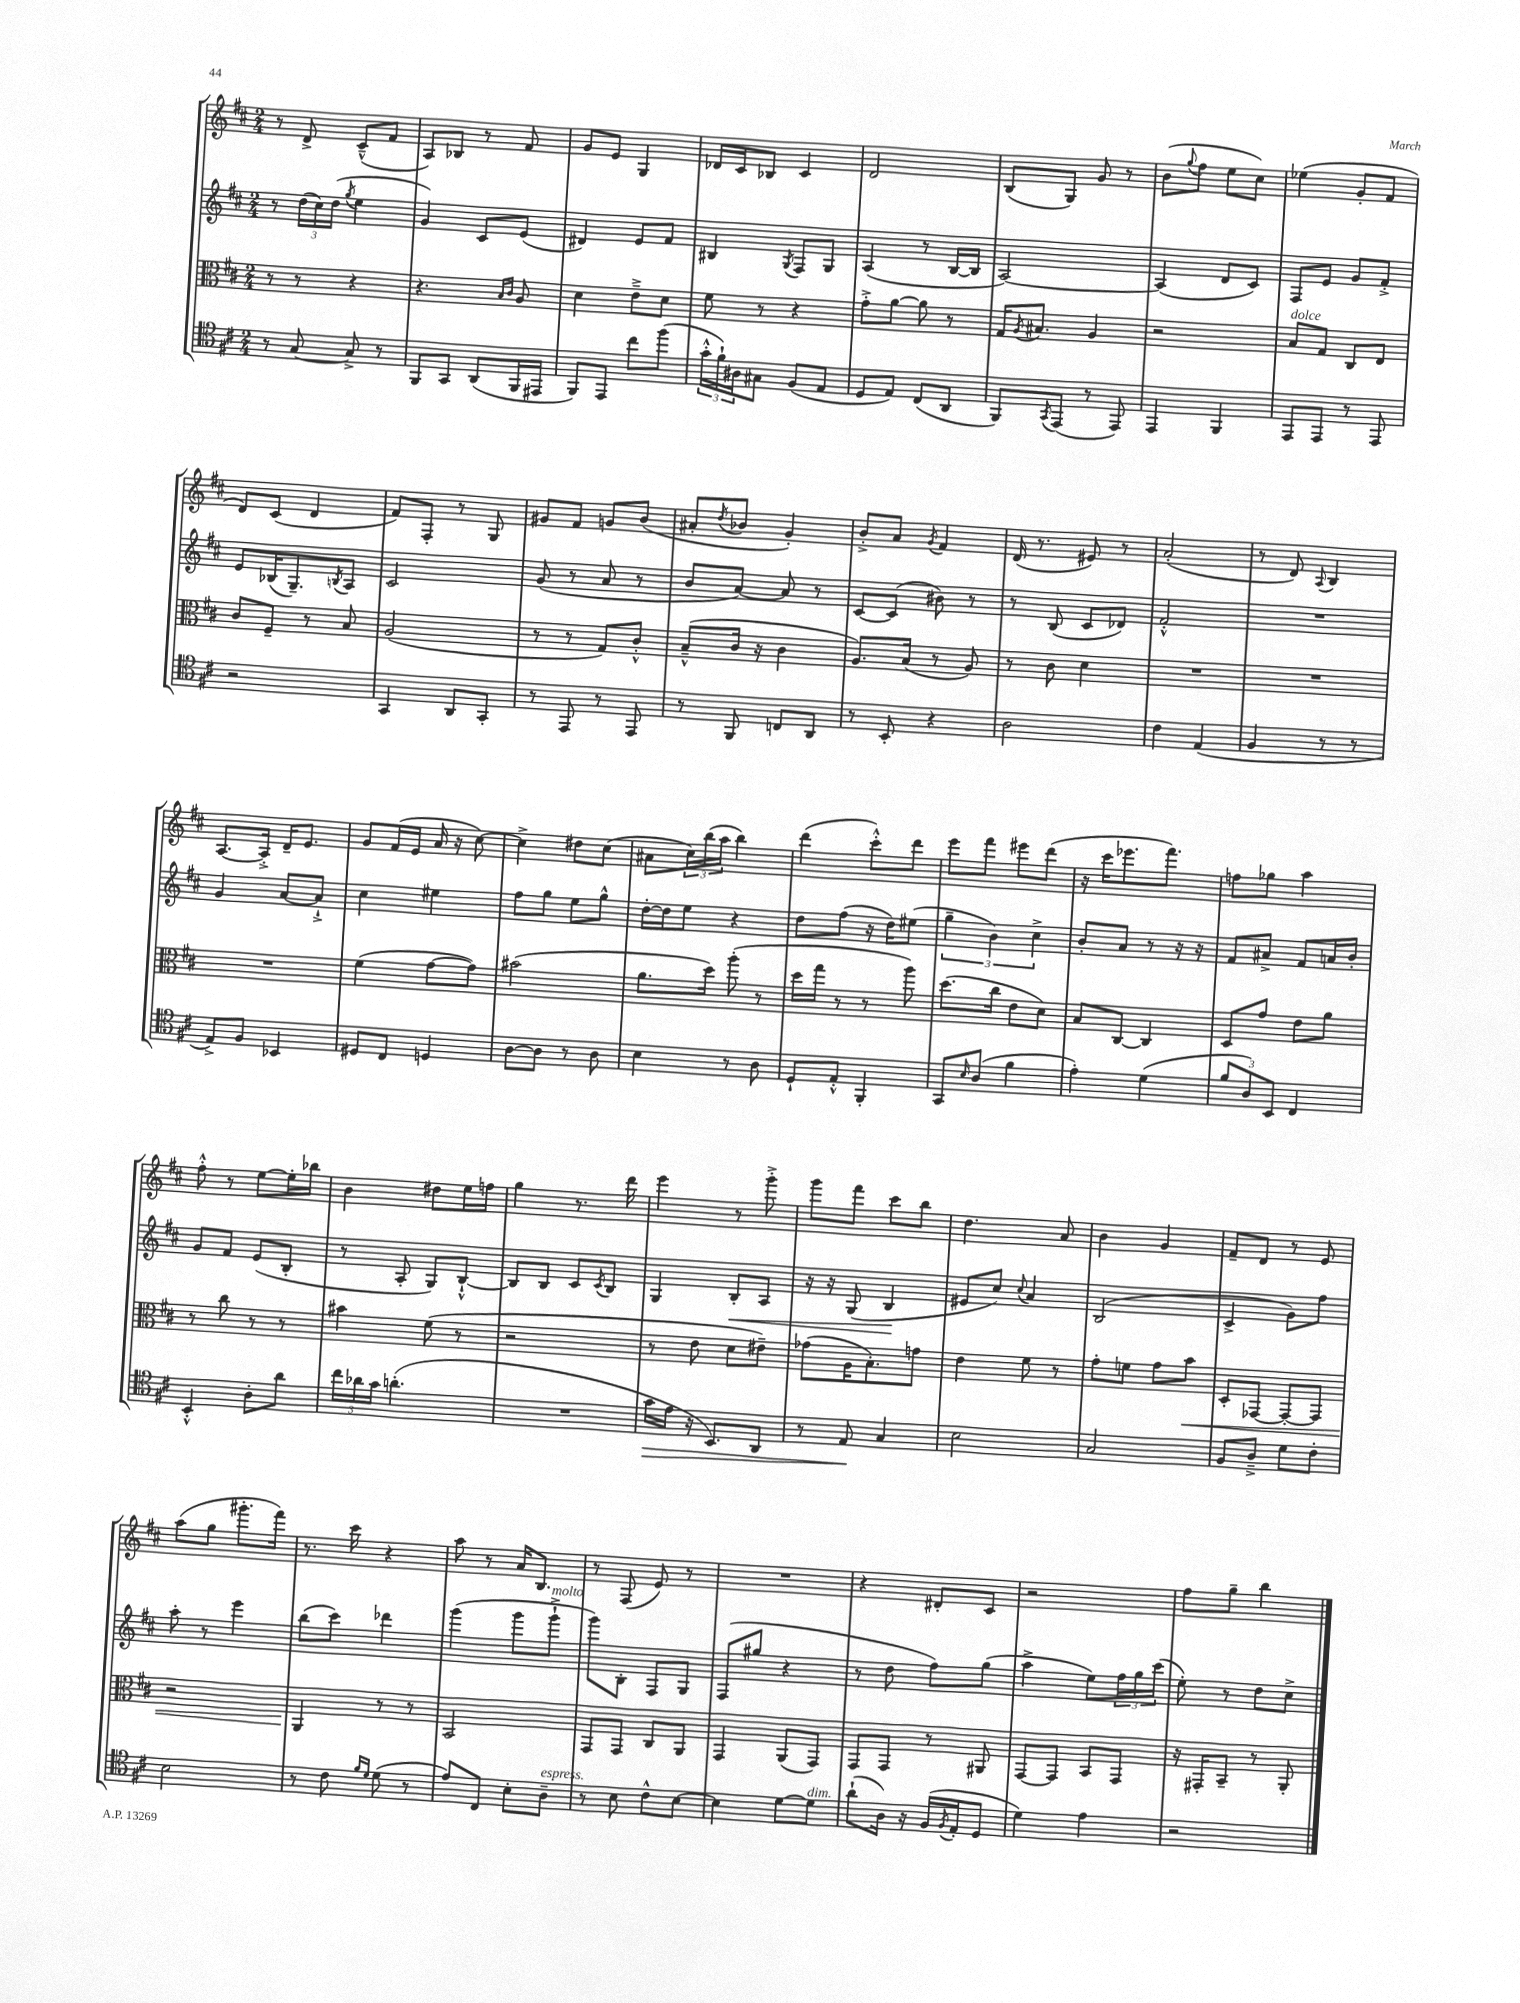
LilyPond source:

<<
\new StaffGroup <<
\new Staff = "s0" {
    \clef treble \key d \major \numericTimeSignature \time 2/4
    r8 d'8-> cis'8---^( fis'8 |
    a8) bes8 r8 fis'8 |
    g'8 e'8 g4 |
    des'16 cis'16 bes8 cis'4 |
    d'2 |
    b8( g8) g'8 r8 |
    b'8( \appoggiatura { g''8 } fis''8 e''8 cis''8) |
    ees''4( g'8-. fis'8 |
    d'8) cis'8( d'4 |
    fis'8) fis8-. r8 g8 |
    gis'8 fis'8 g'8 b'8( |
    ais'8-. \acciaccatura { d''8 } bes'8 g'4-.) |
    b'8-.-> a'8 \acciaccatura { g'8 } fis'4 |
    d'16( r8. eis'8) r8 |
    a'2-.( |
    r8 d'8) \appoggiatura { a8 } b4 |
    a8.~ a16-.-> d'16-- e'8. |
    g'8 fis'16( e'16 a'16 r16 cis''8~) |
    cis''4-> dis''8 cis''8( |
    ais'8 \tuplet 3/2 { cis''16) b''16( a''16 } b''4) |
    d'''4( cis'''8-.-^) d'''8 |
    e'''8 fis'''8 eis'''8 d'''8( |
    r16 cis'''16 ees'''8. fis'''8.) |
    f''8 ges''8 a''4 |
    fis''8-.-^ r8 e''8~ e''16-. bes''16 |
    b'4 dis''8 e''16 f''16 |
    g''4 r8. d'''16 |
    e'''4 r8 g'''8-.-> |
    g'''8 fis'''8 cis'''8 b''8 |
    d''4. a'8 |
    b'4 g'4 |
    fis'8-- d'8 r8 e'8 |
    a''8( g''8 gis'''8.-. fis'''16) |
    r8. cis'''16 r4 |
    a''8 r8 a'16 b8. |
    r8 fis8( e'8) r8 |
    R2 |
    r4 dis'8-. cis'8 |
    r2 |
    fis''8 g''8-- b''4 \bar "|." |
}
\new Staff = "s1" {
    \clef treble \key d \major \numericTimeSignature \time 2/4
    r8 \tuplet 3/2 { d''16( cis''16) d''16( } \acciaccatura { g''8 } e''4 |
    g'4) cis'8 e'8( |
    dis'4) e'8 fis'8 |
    bis4 \acciaccatura { g8 } fis8 g8 |
    a4( r8 b16~ b16 |
    a2~) |
    a4( d'8 cis'8) |
    fis8 e'8 g'8 fis'8-.-> |
    e'8 bes16( g8.--) \acciaccatura { b8 } a8 |
    cis'2 |
    g'8( r8 a'8 r8 |
    b'8 a'8~) a'8 r8 |
    cis'8~ cis'8( bis'8) r8 |
    r8 b8( cis'8 des'8) |
    fis'2-.-^ |
    R2 |
    g'4 a'8~ a'8-!-> |
    cis''4 eis''4 |
    fis''8 g''8 e''8 g''8-^ |
    d''16~-. d''16 e''8 r4 |
    d''8 fis''8( r16 d''16) eis''8( |
    \tuplet 3/2 { g''4-- b'4) cis''4-> } |
    b'8-. a'8 r8 r16 r16 |
    fis'8 ais'8-> fis'8 a'16 b'16-. |
    g'8 fis'8 e'8( b8-. |
    r8 a8-. g8) b8~-!-^ |
    b8 b8 cis'8 \acciaccatura { cis'8 } b8 |
    g4 b8-.\< a8 |
    r16 r16 g8( b4\! |
    eis'8 cis''8) \appoggiatura { cis''8 } a'4 |
    b2( |
    cis'4-> g'8) fis''8 |
    a''8-. r8 e'''4 |
    b''8( cis'''8) des'''4 |
    g'''4( g'''8 g'''8-!->^\markup { \italic "molto" } |
    g'''8) b8-. fis8 g8 |
    fis8( gis''8 r4 |
    r8 d''8 fis''8) g''8( |
    a''4-> e''8) \tuplet 3/2 { fis''16 g''16 cis'''16( } |
    e''8-.) r8 d''8 cis''8-> \bar "|." |
}
\new Staff = "s2" {
    \clef alto \key d \major \numericTimeSignature \time 2/4
    r8 r8 r4 |
    r4. \grace { b16 cis'16 } a8 |
    d'4 e'8---> d'8 |
    fis'8 r8 r4 |
    g'8-.-> a'8~ a'8 r8 |
    g16 \acciaccatura { a8 } bis8. a4 |
    r2 |
    b8^\markup { \italic "dolce" } g8 cis8 e8 |
    cis'8 fis8-- r8 b8 |
    a2( |
    r8 r8 g8) cis'8-.-^ |
    b8---^( cis'16 r16 cis'4 |
    a8.) b16( r8 a8) |
    r8 cis'8 d'4 |
    R2 |
    R2 |
    R2 |
    fis'4( g'8~ g'8) |
    bis'2( |
    a'8. d''16) a''8-.( r8 |
    d''16 g''16 r8 r8 a''8) |
    d''8.( cis''16 e'8 d'8) |
    b8 cis8~ cis4 |
    d8 g'8 e'8 a'8 |
    r8 cis''8 r8 r8 |
    bis'4 fis'8( r8 |
    r2 |
    r8 e'8 d'8 eis'8--) |
    ges'8( a16 b8.-.) g'8 |
    e'4 fis'8 r8 |
    g'8-. f'8 g'8 b'8\< |
    d8-. ges,8~ ges,8~-. ges,8 |
    r2 |
    a,4\! r8 r8 |
    b,2 |
    g,8 g,8 cis8 a,8 |
    g,4 a,8( g,8) |
    g,8 g,8 r8 ais,8 |
    g,8~ g,8 b,8 g,8 |
    r16 gis,16-. b,8-- r8 a,8-. \bar "|." |
}
\new Staff = "s3" {
    \clef tenor \key d \major \numericTimeSignature \time 2/4
    r8 g8~ g8-> r8 |
    fis,8 g,8 a,8( fis,16 eis,16 |
    fis,8) e,8 cis''8 fis''8( |
    \tuplet 3/2 { g'16-.-^ fis'16-!) ais16 } gis8 fis8( e8 |
    d8 e8) cis8( a,8 |
    fis,8) \acciaccatura { g,8 } e,8( r8 e,8) |
    e,4 fis,4 |
    e,8 e,8 r8 e,8 |
    r2 |
    g,4 a,8 g,8-. |
    r8 e,8 r8 e,8 |
    r8 fis,8 c8 a,8 |
    r8 b,8-. r4 |
    a2 |
    cis'4 e4( |
    fis4 r8 r8 |
    e8->) fis8 bes,4 |
    dis8 cis8 d4 |
    a8~ a8 r8 a8 |
    b4 r8 a8 |
    d8-! e8-.-^ fis,4-. |
    g,8 \grace { b16 } a8( fis'4 |
    e'4-.) d'4( |
    \tuplet 3/2 { fis'8 a8) b,8 } cis4 |
    b,4-.-^ a8-. a'8 |
    \tuplet 3/2 { cis''16 aes'16 g'16 } a'4.-.( |
    R2 |
    g'16\> e'16 r16 b,8.) a,8 |
    r8 e8\! g4 |
    b2 |
    g2 |
    fis8 a8---> d'8 cis'8-. |
    b2 |
    r8 cis'8 \grace { fis'16 d'16 } d'8( r8 |
    e'8) cis8 b8-. a8--^\markup { \italic "espress." } |
    r8 b8 cis'8-^ b8~ |
    b4 d'8~ d'8^\markup { \italic "dim." } |
    a'8-!( a16) r16 fis16( \acciaccatura { fis8 } e16-. d8 |
    d'4) e'4 |
    r2 \bar "|." |
}
>>
>>
\layout { \context { \Score \remove "Bar_number_engraver" } }
